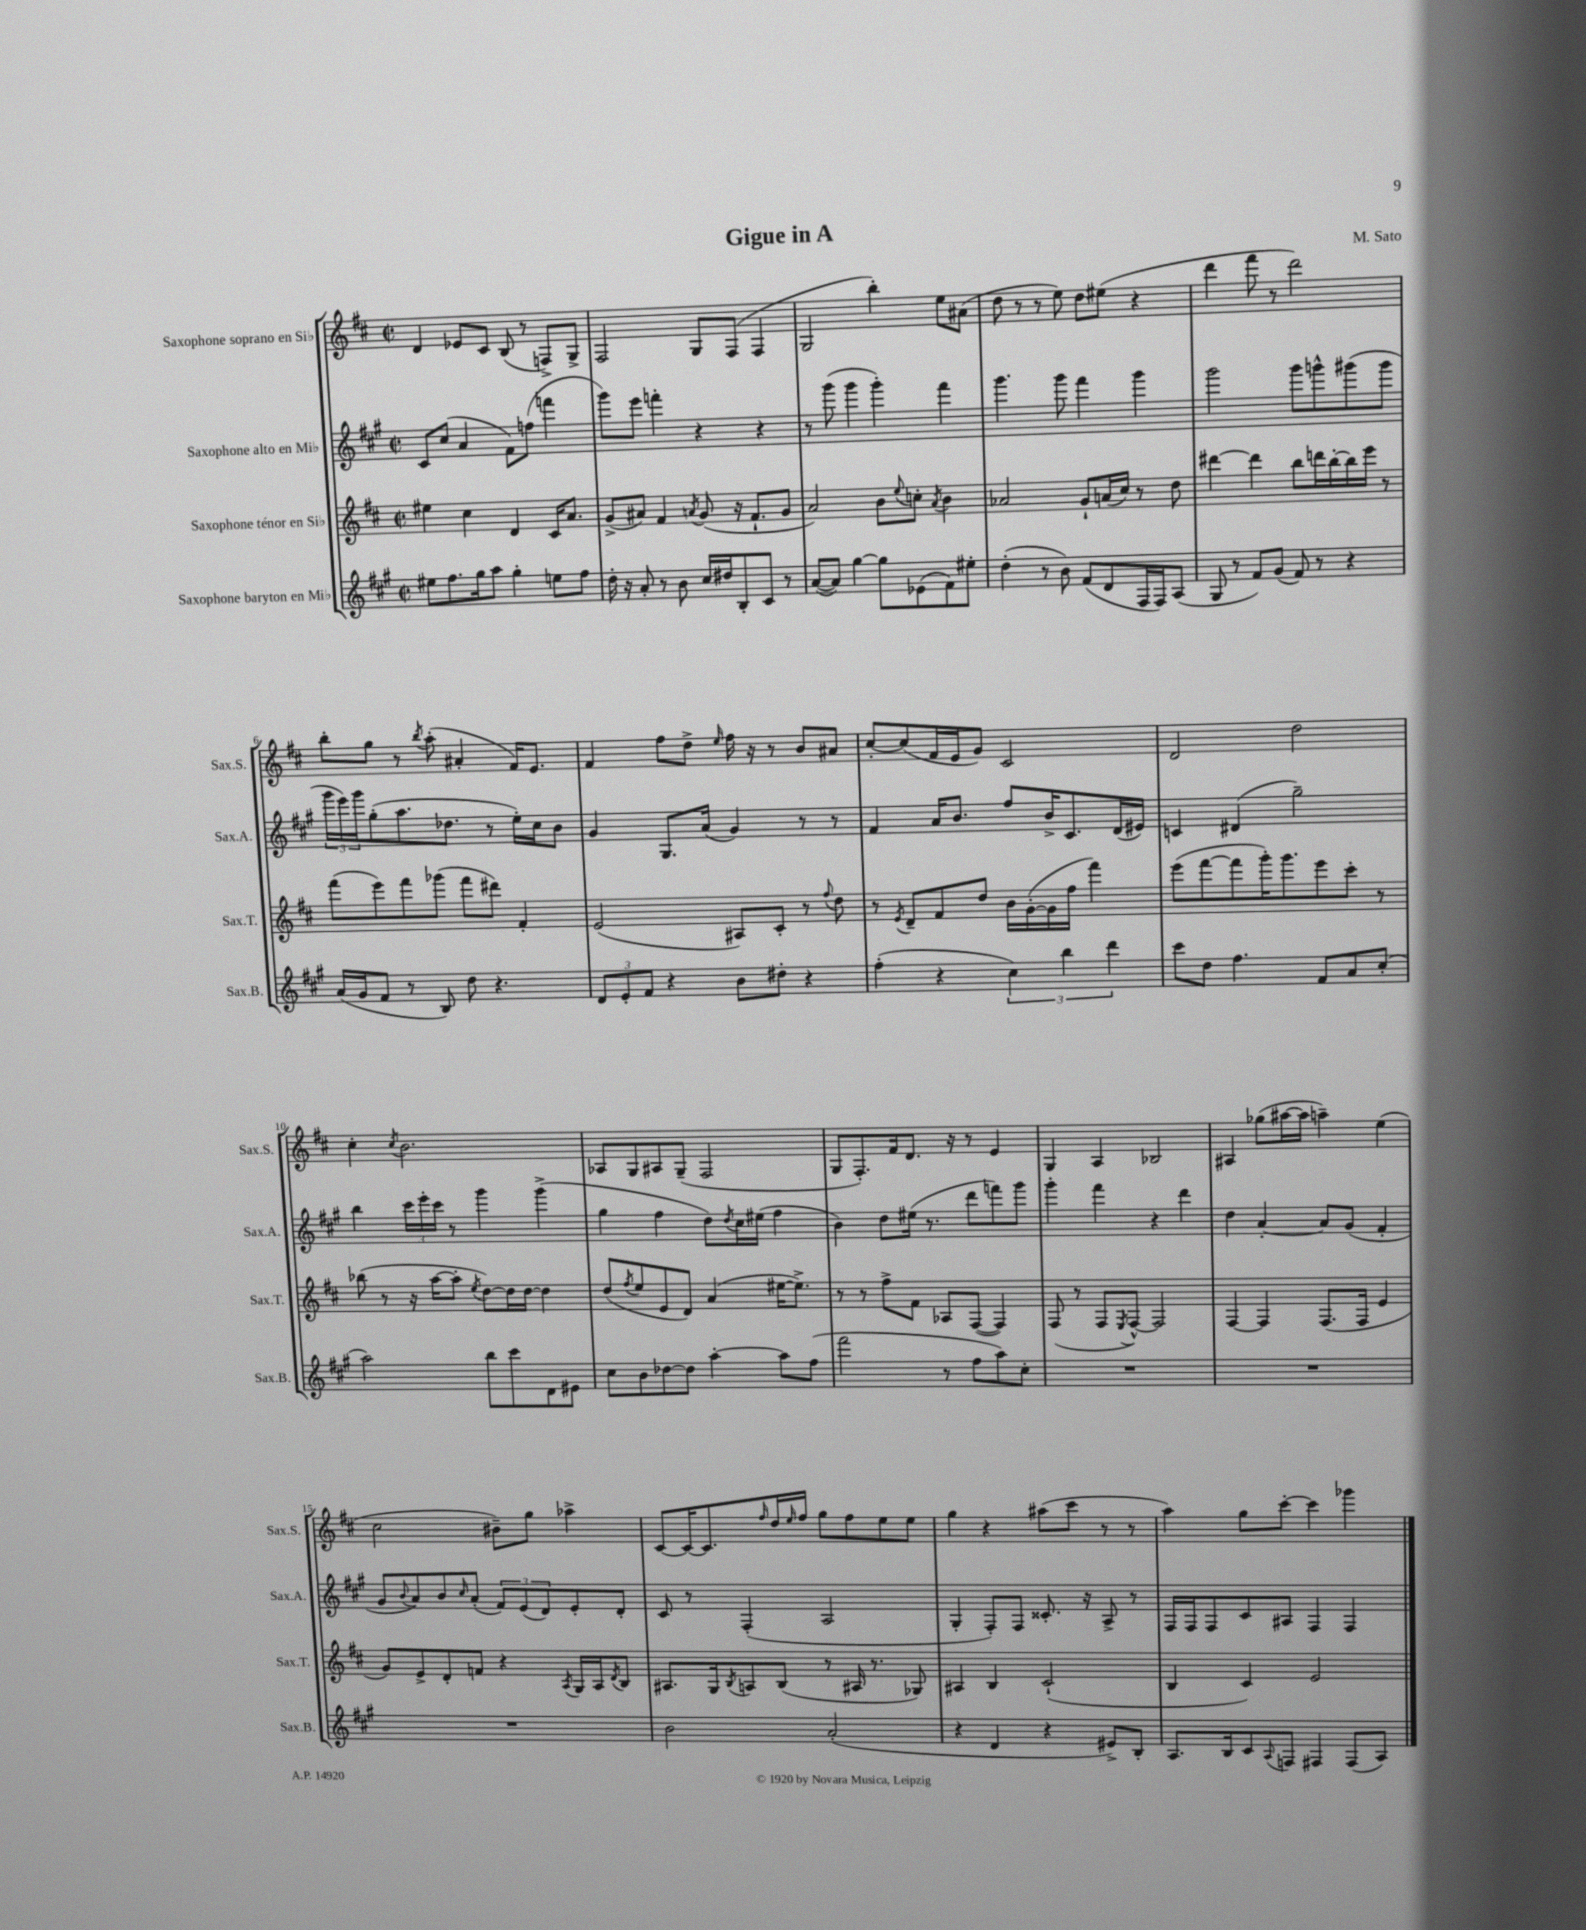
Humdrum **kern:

**kern	**kern	**kern	**kern
*staff4	*staff3	*staff2	*staff1
*clefG2	*clefG2	*clefG2	*clefG2
*k[f#c#g#]	*k[f#c#]	*k[f#c#g#]	*k[f#c#]
*M2/2	*M2/2	*M2/2	*M2/2
*met(c|)	*met(c|)	*met(c|)	*met(c|)
8ee#	4ee#	8c#	4d
8.ff#	.	(8cc#	.
.	4cc#	4a	8e-
16gg#	.	.	.
8aa	.	.	8c#
4gg#'	4d	8f#)	(8B
.	.	(8ff	8r
8ee	16c#	4fff	8F^)
.	8.a	.	.
8ff#	.	.	8G^
=	=	=	=
16dd'	(8g^	8ggg#)	2F#
16r	.	.	.
8a'	8a#)	8eee	.
8r	4f#	4fff'	.
8b	.	.	.
.	8qa	.	.
16cc#	(8g	4r	8G
16dd#	.	.	.
8B'	16r	.	(8F#
.	8.f#`	.	.
8c#	.	4r	4F#
8r	8g	.	.
=	=	=	=
([8a	2a)	8r	2G
8a])	.	(8ggg#	.
[4gg#	.	4ggg#	.
8gg#]	8b	4ggg#')	4bb')
.	8qqee	.	.
(8e-	8cc'	.	.
.	8qa	.	.
8f#)	4b	4fff#	8ee
8ee#'	.	.	(8a#
=	=	=	=
(4dd'	2a-	4.ggg#	8dd
.	.	.	8r
8r	.	.	8r
8b)	.	8ggg#	8ee)
(8f#	8g`	4fff#	8dd
8d	(16a	.	(8ee#
.	16cc#)	.	.
16F#	8r	4ggg#	4r
16F#)	.	.	.
(8A	8dd	.	.
=	=	=	=
8G#	[4ddd#	2ggg#	4ddd
8r	.	.	.
8f#)	4ddd#]	.	8fff#
(8g#	.	.	8r
8f#)	8bb	8ggg#	2ddd)
8r	16ddd	8ggg^^	.
.	[16bb'	.	.
4r	16bb]	(8ggg#	.
.	16eee	.	.
.	8r	8ggg#	.
=	=	=	=
(16a	(8fff#	24ggg#	8bb'
.	.	24eee)	.
16g#	.	.	.
.	.	24ggg#	.
8f#	8eee)	(8gg#'	8gg
8r	8fff#	8.aa	8r
.	.	.	8qbb
8B)	(8ggg-	.	(8aa'
.	.	8.dd-	.
8dd	8fff#	.	4a#'
4.r	8ddd#)	8r	.
.	4f#'	16ee')	16f#)
.	.	16cc#	8.e
.	.	8b	.
=	=	=	=
12d	(2e	4g#	4f#
12e'	.	.	.
12f#	.	.	.
4r	.	8.G#	8ff#
.	.	.	8dd^
.	.	(16a	.
.	.	.	16qqee
8b	8A#)	4g#)	16ff#
.	.	.	16r
8dd#'	8c#'	.	8r
4r	8r	8r	8b
.	8qqff#	.	.
.	8dd	8r	8a#
=	=	=	=
(4ff#'	8r	4f#	[8cc#'
.	8qe	.	.
.	8d~	.	(8cc#]
4r	8f#	16a	16f#
.	.	8.b	16e
.	8dd	.	8g)
6cc#)	16b	8ff#	2c#
.	([16g'	.	.
.	16g]	16b^	.
6bb	.	.	.
.	16ff#	8.c#	.
.	4fff#)	.	.
6ddd	.	.	.
.	.	(16d	.
.	.	16e#)	.
=	=	=	=
8ccc#	(8eee	4c	2d
8dd	[8fff#	.	.
4.ff#	8fff#]	(4d#	.
.	16ggg')	.	.
.	8.ggg	.	.
.	.	2gg#~)	2dd
8f#	8eee	.	.
8a	8ccc#'	.	.
(8cc#'	8r	.	.
=	=	=	=
2aa)	(8bb-	4bb	4cc#'
.	8r	.	.
.	.	.	8qcc#
.	16r	24ccc#	2.b
.	.	24eee'	.
.	[16aa	.	.
.	.	24ccc#	.
.	8aa']	8r	.
.	8qee	.	.
8bb	[8dd)	4ggg#	.
8ccc#	16dd]	.	.
.	[16dd	.	.
8d	4dd]	(4ggg#^	.
8e#	.	.	.
=	=	=	=
8cc#	(8dd	4gg#	8A-
.	8qff#	.	.
8b	8ee	.	8G
[8dd-	8e	4ff#	8A#
8dd-]	8d)	.	(8G~
[4aa'	(4a	8dd)	2F#
.	.	8qdd	.
.	.	16cc#	.
.	.	(16ee#	.
8aa]	[16ee#	4ff#	.
.	8.ee#^])	.	.
(8ff#	.	.	.
=	=	=	=
2fff#	8r	4b)	8G
.	8r	.	8.F#')
.	8ff#^	8dd	.
.	.	.	16f#
.	8f#	(16ee#	8.d
.	.	8.r	.
8r	8A-	.	.
.	.	.	16r
8ff#	([8F#	8ddd	8r
8aa)	4F#])	8fff)	4e
8cc#'	.	8ggg#	.
=	=	=	=
1r	(8F#	4ggg#'	4G
.	8r	.	.
.	8F#	4fff#	4A
.	8qE	.	.
.	[8F#^^)	.	.
.	2F#]	4r	2B-
.	.	4ddd	.
=	=	=	=
1r	[4F#	4dd	4A#
.	4F#]	[4a'	(8gg-
.	.	.	[16aa#
.	.	.	16aa#]
.	(8.F#	8a]	4aa~)
.	.	(8g#	.
.	16F#	.	.
.	4e	4f#'	(4ee
=	=	=	=
1r	8g)	8g#	2cc#
.	.	8qqb	.
.	8e^	8a)	.
.	8d'	8b	.
.	.	16qqcc#	.
.	8f	(8a'	.
.	4r	12f#)	8b#~)
.	.	(12e	.
.	.	.	8gg
.	.	12d)	.
.	8qA	.	.
.	16G	8e'	4aa-^
.	16A	.	.
.	8qd	.	.
.	8B	8d'	.
=	=	=	=
2b	8.A#	8c#	[8c#
.	.	8r	16c#_
.	16G	.	8.c#]
.	8qB	.	.
.	8A	(4F#'	.
.	.	.	16qqff#
.	(8B	.	16dd
.	.	.	16qqee
.	.	.	16ff#
(2a'	8r	2A	8gg
.	16A#	.	8ff#
.	8.r	.	.
.	.	.	8ee
.	8G-)	.	8ee
=	=	=	=
4r	4A#	4G#'	4gg
4d	4B	8F#')	4r
.	.	8F#	.
4r	(2c#`	8.c##'	(8aa#
.	.	.	8ccc#
.	.	16r	.
8e#^)	.	8A^	8r
8B'	.	8r	8r
=	=	=	=
8.A	4B	16F#	4aa)
.	.	16F#	.
.	.	8F#	.
16B	.	.	.
8c#	4c#)	8c#	8gg
8qqA	.	.	.
8F	.	8A#	[8ccc#'
4F#	2e	4F#	4ccc#]
(8F#	.	4F#	4ggg-
8A)	.	.	.
==	==	==	==
*-	*-	*-	*-
